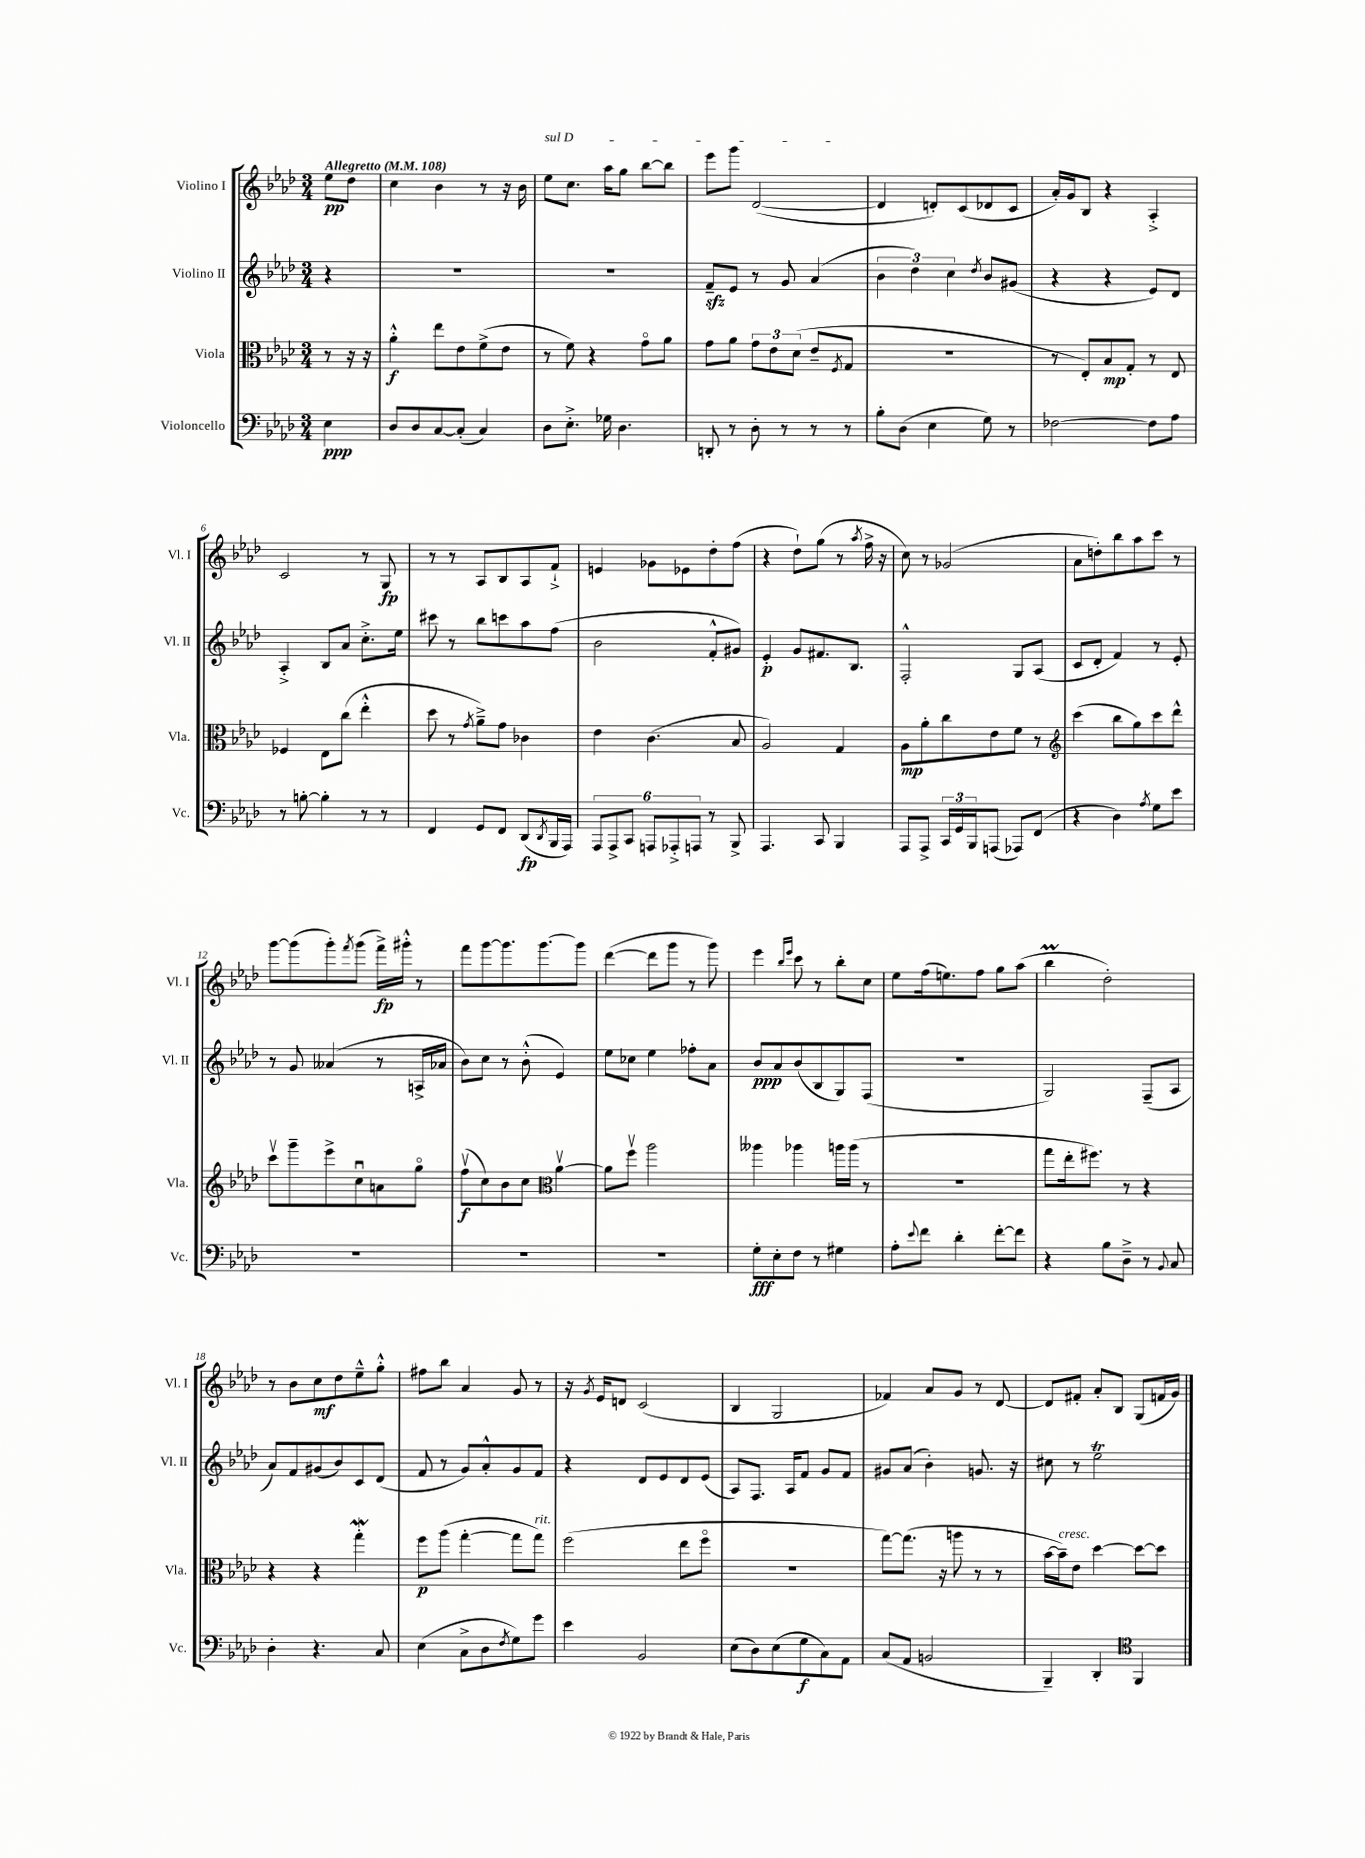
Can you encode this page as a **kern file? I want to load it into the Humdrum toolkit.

**kern	**dynam	**kern	**dynam	**kern	**dynam	**kern	**dynam
*part4	*part4	*part3	*part3	*part2	*part2	*part1	*part1
*staff4	*staff4	*staff3	*staff3	*staff2	*staff2	*staff1	*staff1
*I"Violoncello	*	*I"Viola	*	*I"Violino II	*	*I"Violino I	*
*I'Vc.	*	*I'Vla.	*	*I'Vl. II	*	*I'Vl. I	*
*clefF4	*	*clefC3	*	*clefG2	*	*clefG2	*
*k[b-e-a-d-]	*	*k[b-e-a-d-]	*	*k[b-e-a-d-]	*	*k[b-e-a-d-]	*
*M3/4	*	*M3/4	*	*M3/4	*	*M3/4	*
*MM108	*	*MM108	*	*MM108	*	*MM108	*
=	=	=	=	=	=	=	=
!	!	!	!	!	!	!LO:TX:a:B:t=Allegretto	!
4E-\	ppp	8r	.	4r	.	8ee-\L	pp
.	.	16r	.	.	.	8dd-\J	.
.	.	16r	.	.	.	.	.
=1	=1	=1	=1	=1	=1	=1	=1
8D-/L	.	4a-'^^\	f	2.r	.	4cc\	.
8D-/	.	.	.	.	.	.	.
[8C/	.	8ee-\L	.	.	.	4b-\	.
(8C'/J]	.	8e-\	.	.	.	.	.
4C/)	.	(8f^\	.	.	.	8r	.
.	.	8e-\J	.	.	.	16r	.
.	.	.	.	.	.	16b-\	.
=2	=2	=2	=2	=2	=2	=2	=2
!	!	!	!	!	!	!LO:TX:a:i:t=sul D	!
8D-\L	.	8r	.	2.r	.	8ee-\L	.
8.E-'^\J	.	8f\)	.	.	.	8.cc\J	.
.	.	4r	.	.	.	.	.
16G-X\	.	.	.	.	.	16aa-\KL	.
4.D-\	.	.	.	.	.	8gg\J	.
.	.	8g\L	.	.	.	[8bb-\L	.
.	.	8a-\J	.	.	.	8bb-\J]	.
=3	=3	=3	=3	=3	=3	=3	=3
8DDn'/	.	8g\L	.	8fzz~/L	.	8eee-\L	.
8r	.	8a-\J	.	8e-/J	.	8ggg\J	.
8D-'\	.	12g\L	.	8r	.	([2d-/	.
.	.	12e-\	.	.	.	.	.
8r	.	.	.	8g/	.	.	.
.	.	(12d-\J	.	.	.	.	.
8r	.	8e-~/L	.	(4a-/	.	.	.
.	.	8qF/	.	.	.	.	.
8r	.	8G/J	.	.	.	.	.
=4	=4	=4	=4	=4	=4	=4	=4
8B-'\L	.	2.r	.	6b-\	.	4d-/]	.
(8D-\J	.	.	.	.	.	.	.
.	.	.	.	6dd-\)	.	.	.
4E-\	.	.	.	.	.	8dn'/L)	.
.	.	.	.	6cc\	.	.	.
.	.	.	.	.	.	(8c/	.
.	.	.	.	8qdd-/	.	.	.
8G\)	.	.	.	8b-/L	.	8d-X/	.
8r	.	.	.	(8g#X/J	.	8c/J	.
=5	=5	=5	=5	=5	=5	=5	=5
[2F-X\	.	8r	.	4r	.	16a-'/LL)	.
.	.	.	.	.	.	16g/J	.
.	.	8E-'/L)	.	.	.	8B-/J	.
.	.	8B-/	mp	4r	.	4r	.
.	.	8G'/J	.	.	.	.	.
8F-\L]	.	8r	.	8e-/L)	.	4A-'^/	.
8A-\J	.	8E-/	.	8d-/J	.	.	.
!!LO:LB:g=z
=6	=6	=6	=6	=6	=6	=6	=6
8r	.	4F-X/	.	4A-'^/	.	2c/	.
[8Bn'\	.	.	.	.	.	.	.
4B'\]	.	8E-\L	.	8B-/L	.	.	.
.	.	(8cc\J	.	8a-/J	.	.	.
8r	.	4ee-'^^\	.	8.cc'^\L	.	8r	.
8r	.	.	.	.	.	8G/	fp
.	.	.	.	16ee-\Jk	.	.	.
=7	=7	=7	=7	=7	=7	=7	=7
4FF/	.	8dd-\	.	8ccc#X\	.	8r	.
.	.	8r	.	8r	.	8r	.
.	.	8qg/	.	.	.	.	.
8GG/L	.	8a-~^\L)	.	8bb-\L	.	8A-/L	.
8FF/J	.	8g\J	.	8cccn\	.	8B-/	.
(8DD-/L	fp	4c-X\	.	8aa-\	.	8A-/	.
8qDD-/	.	.	.	.	.	.	.
16BBB-/L	.	.	.	(8ff\J	.	8f`^/J	.
16AAA-/JJ)	.	.	.	.	.	.	.
=8	=8	=8	=8	=8	=8	=8	=8
12AAA-/L	.	4e-\	.	2b-\	.	4en/	.
12AAA-^/	.	.	.	.	.	.	.
12CC/J	.	.	.	.	.	.	.
12AAAn/L	.	(4.c\	.	.	.	8g-X\L	.
12AAA-X'^/	.	.	.	.	.	.	.
.	.	.	.	.	.	8e-X\	.
12AAAn/J	.	.	.	.	.	.	.
8r	.	.	.	8f'^^/L	.	8dd-'\	.
8BBB-^/	.	8B-/	.	8g#X/J)	.	(8ff\J	.
=9	=9	=9	=9	=9	=9	=9	=9
4.AAA-/	.	2A-/)	.	4e-'/	p	4r	.
.	.	.	.	8g/L	.	8dd-`\L)	.
8CC/	.	.	.	8.f#X/	.	(8gg\J	.
4BBB-/	.	4G/	.	.	.	8r	.
.	.	.	.	8.B-/J	.	.	.
.	.	.	.	.	.	8qaa-/	.
.	.	.	.	.	.	16ff^\	.
.	.	.	.	.	.	16r	.
=10	=10	=10	=10	=10	=10	=10	=10
8AAA-/L	.	8A-\L	mp	2F'^^/	.	8cc\)	.
8AAA-^/J	.	8a-'\	.	.	.	8r	.
24CC/LL	.	8cc\	.	.	.	(2g-X/	.
24GG/	.	.	.	.	.	.	.
24BBB-/J	.	.	.	.	.	.	.
(8AAAn/J	.	8e-\	.	.	.	.	.
8AAA-X/L)	.	8f\J	.	8G/L	.	.	.
(8FF/J	.	8r	.	(8A-/J	.	.	.
=11	=11	=11	=11	=11	=11	=11	=11
*	*	*clefG2	*	*	*	*	*
4r	.	(4ccc\	.	8c/L	.	8a-\L	.
.	.	.	.	8d-'/J	.	8ddn'\)	.
4D-\)	.	8bb-\L	.	4f/)	.	8bb-\	.
.	.	8gg\)	.	.	.	8aa-\	.
8qA-/	.	.	.	.	.	.	.
8G\L	.	8ccc\	.	8r	.	8ccc\J	.
8e-\J	.	8ddd-^^\J	.	8e-'/	.	8r	.
!!LO:LB:g=z
=12	=12	=12	=12	=12	=12	=12	=12
2.r	.	8cccv\L	.	8r	.	[8ggg\L	.
.	.	8ggg~\	.	8g/	.	(8ggg\]	.
.	.	8eee-^\	.	(4a--X/	.	8ggg'\)	.
.	.	.	.	.	.	8qfff/	.
.	.	8ccu\	.	.	.	(8ggg\J	.
.	.	8an\	.	8r	.	16fff^\LL)	fp
.	.	.	.	.	.	16ggg#X'^^\JJ	.
.	.	8gg\J	.	16An^/LL	.	8r	.
.	.	.	.	16a-X/JJ	.	.	.
=13	=13	=13	=13	=13	=13	=13	=13
2.r	.	(8ffv\L	f	8b-\L)	.	8fff\L	.
.	.	8cc\)	.	8cc\J	.	[8ggg\	.
.	.	8b-\	.	8r	.	8.ggg\]	.
.	.	8cc\J	.	(8b-'^^\	.	.	.
.	.	.	.	.	.	[8.ggg\	.
*	*	*clefC3	*	*	*	*	*
.	.	[4a-v\	.	4e-/)	.	.	.
.	.	.	.	.	.	8ggg\J]	.
=14	=14	=14	=14	=14	=14	=14	=14
2.r	.	8a-\L]	.	8ee-\L	.	([4ddd-\	.
.	.	8ffv\J	.	8cc-X\J	.	.	.
.	.	2aa-\	.	4ee-\	.	8ddd-\L]	.
.	.	.	.	.	.	8ggg\J	.
.	.	.	.	8ff-X'\L	.	8r	.
.	.	.	.	8a-\J	.	8ggg\)	.
=15	=15	=15	=15	=15	=15	=15	=15
8G'\L	fff	4aa--X\	.	8b-/L	ppp	4eee-\	.
8E-'\	.	.	.	8a-/	.	.	.
.	.	.	.	.	.	16qqbb-/LL	.
.	.	.	.	.	.	16qqeee-/JJ	.
8F\J	.	4aa-X\	.	(8b-/	.	8ccc\	.
8r	.	.	.	8B-/	.	8r	.
4G#X\	.	16aan\LL	.	8G/)	.	8bb-'\L	.
.	.	(16aa\JJ	.	.	.	.	.
.	.	8r	.	(8F/J	.	8cc\J	.
=16	=16	=16	=16	=16	=16	=16	=16
8A-'\L	.	2.r	.	2.r	.	8ee-\L	.
8qqe-/	.	.	.	.	.	.	.
8f\J	.	.	.	.	.	(16ff\k	.
.	.	.	.	.	.	8.een\)	.
4d-'\	.	.	.	.	.	.	.
.	.	.	.	.	.	8ff\J	.
[8f'\L	.	.	.	.	.	8gg\L	.
8f\J]	.	.	.	.	.	(8aa-\J	.
=17	=17	=17	=17	=17	=17	=17	=17
4r	.	8gg\L	.	2G/)	.	4bb-M\	.
.	.	16ee-'\k	.	.	.	.	.
.	.	8.ff#X\J)	.	.	.	.	.
8B-\L	.	.	.	.	.	2dd-'\)	.
8D-~^\J	.	8r	.	.	.	.	.
8r	.	4r	.	(8F~/L	.	.	.
8qqBB-/	.	.	.	.	.	.	.
8C/	.	.	.	8A-/J	.	.	.
!!LO:LB:g=z
=18	=18	=18	=18	=18	=18	=18	=18
4D-'\	.	4r	.	8a-/L)	.	8r	.
.	.	.	.	8f/	.	8b-\L	.
4.r	.	4r	.	(8g#X/	.	8cc\	mf
.	.	.	.	8b-/)	.	8dd-\	.
.	.	4ggW'\	.	8c/	.	8ee-~^^\	.
8C/	.	.	.	(8d-/J	.	8gg'^^\J	.
=19	=19	=19	=19	=19	=19	=19	=19
(4E-\	.	8ff\L	p	8f/	.	8ff#X\L	.
.	.	(8aa-\J	.	8r	.	8bb-\J	.
8C^\L	.	[4gg'\	.	8g/L)	.	4a-/	.
8D-\	.	.	.	8a-'^^/	.	.	.
8qF/	.	.	.	.	.	.	.
8G\)	.	8gg\L]	.	8g/	.	8g/	.
!	!	!LO:TX:a:i:t=rit.	!	!	!	!	!
8g\J	.	8gg\J)	.	8f/J	.	8r	.
=20	=20	=20	=20	=20	=20	=20	=20
4e-\	.	(2ff\	.	4r	.	16r	.
.	.	.	.	.	.	8qg/	.
.	.	.	.	.	.	16e-/KL	.
.	.	.	.	.	.	8dn/J	.
2BB-/	.	.	.	8d-/L	.	(2c/	.
.	.	.	.	8e-/	.	.	.
.	.	8ee-\L	.	8d-/	.	.	.
.	.	8ff\J	.	(8e-/J	.	.	.
=21	=21	=21	=21	=21	=21	=21	=21
(8E-\L	.	2.r	.	8A-/L)	.	4B-/	.
8D-\)	.	.	.	8.F/J	.	.	.
(8E-\	.	.	.	.	.	2G/	.
.	.	.	.	16A-/KL	.	.	.
8G\	f	.	.	8f/J	.	.	.
8C\)	.	.	.	8g/L	.	.	.
8AA-\J	.	.	.	8f/J	.	.	.
=22	=22	=22	=22	=22	=22	=22	=22
(8C/L	.	[8gg\L)	.	8g#X/L	.	4f-X/)	.
8AA-/J	.	(8.gg\J]	.	(8a-/J	.	.	.
2BBn/	.	.	.	4b-'\)	.	8a-/L	.
.	.	16r	.	.	.	.	.
.	.	8aan\	.	.	.	8g/J	.
.	.	8r	.	8.gn/	.	8r	.
.	.	8r	.	.	.	[8d-/	.
.	.	.	.	16r	.	.	.
=23	=23	=23	=23	=23	=23	=23	=23
4BBB-~/)	.	[16b-\LL	.	8cc#X\	.	8d-/L]	.
!	!	!LO:TX:a:i:t=cresc.	!	!	!	!	!
.	.	16b-~\J])	.	.	.	.	.
.	.	8e-\J	.	8r	.	8f#X'/J	.
4DD-'/	.	[4dd-\	.	2ee-T\	.	8a-'/L	.
.	.	.	.	.	.	8B-/J	.
*clefC4	*	*	*	*	*	*	*
4FF/	.	8dd-\L_	.	.	.	(8G/L	.
.	.	8dd-\J]	.	.	.	16fn/L	.
.	.	.	.	.	.	16g/JJ)	.
==	==	==	==	==	==	==	==
*-	*-	*-	*-	*-	*-	*-	*-
